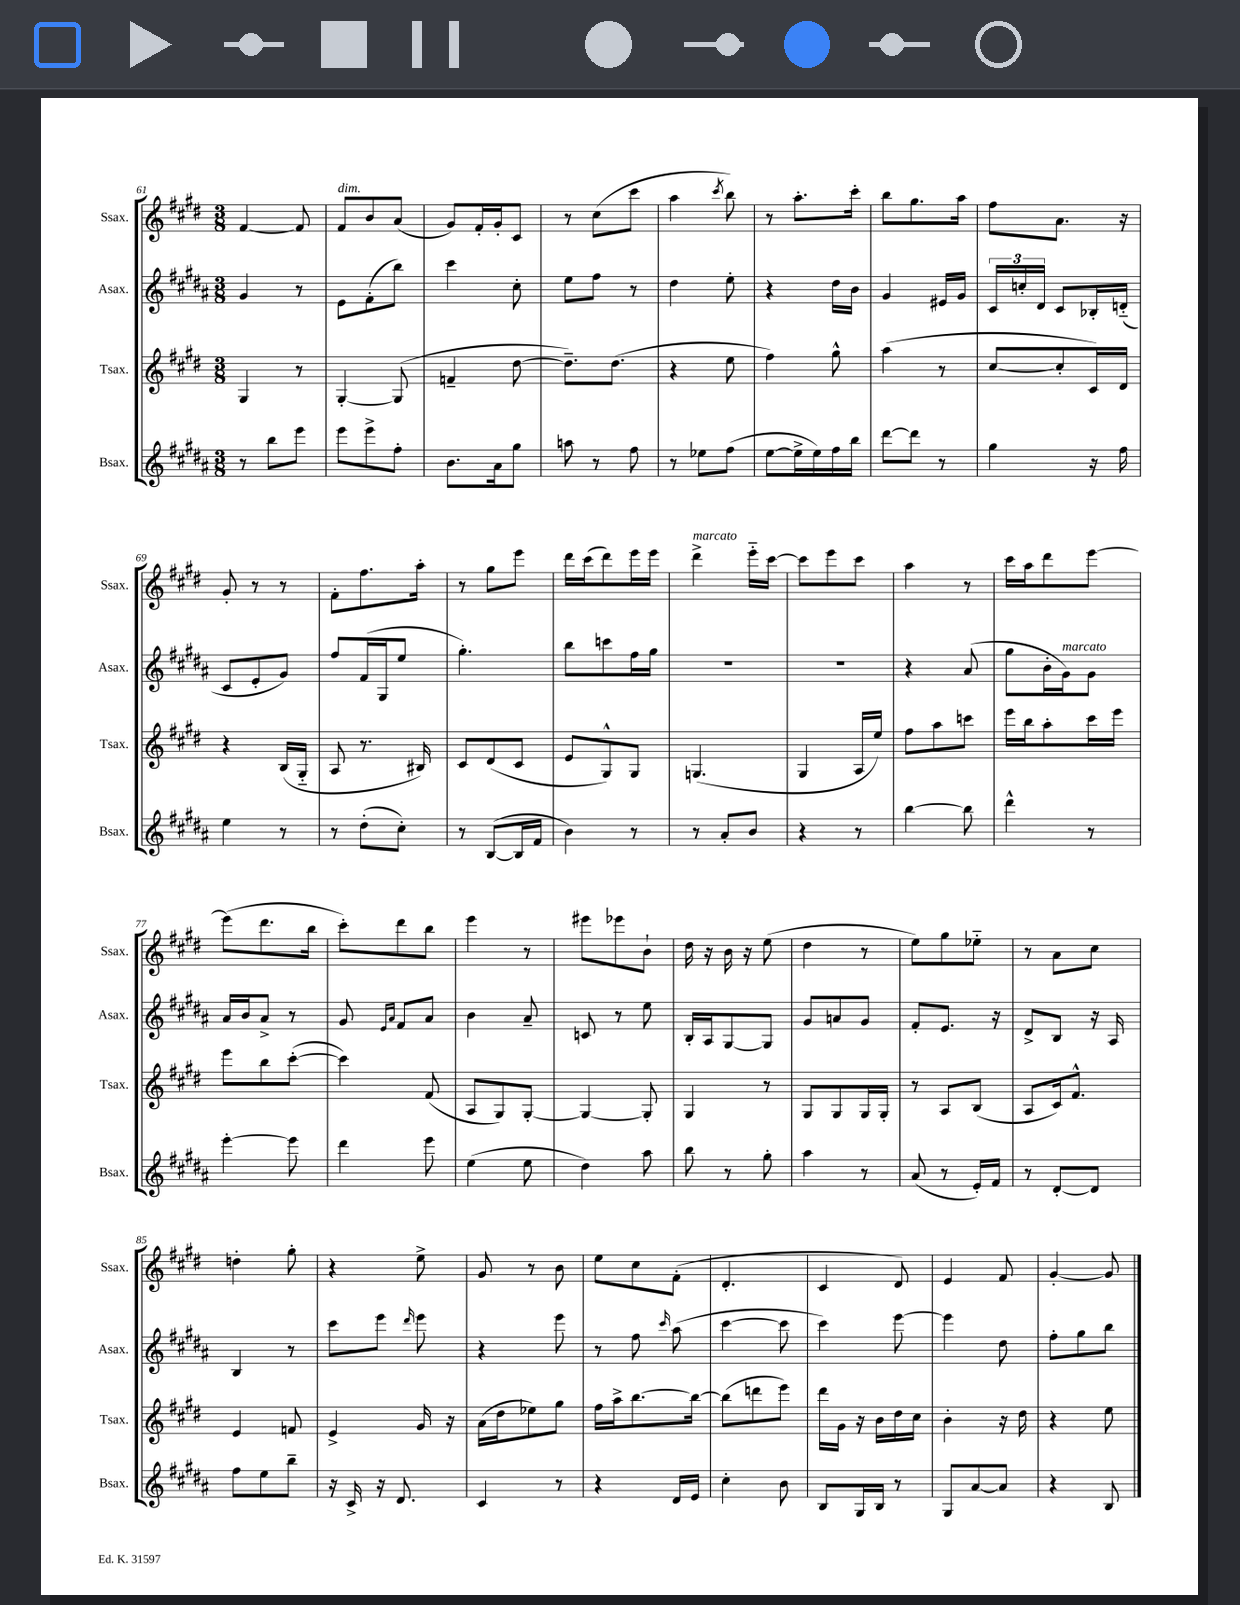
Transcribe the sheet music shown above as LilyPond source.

<<
\new StaffGroup <<
\new Staff = "s0" \with { instrumentName = "Ssax." shortInstrumentName = "Ssax." } {
    \clef treble \key e \major \numericTimeSignature \time 3/8
    \autoBeamOff fis'4~ fis'8 |
    fis'8[^\markup { \italic "dim." } b'8 a'8]( |
    gis'8[) fis'16-. gis'16-. cis'8] |
    r8 cis''8[( cis'''8] |
    a''4 \acciaccatura { cis'''8 } b''8) |
    r8 a''8.[-. cis'''16]-. |
    b''8[ gis''8. a''16] |
    fis''8[ a'8.] r16 |
    gis'8-. r8 r8 |
    fis'8[-. fis''8. a''16]-. |
    r8 gis''8[ e'''8] |
    dis'''16[ cis'''16( dis'''8) e'''16 e'''16] |
    dis'''4->^\markup { \italic "marcato" } e'''16[-_ cis'''16]~ |
    cis'''8[ e'''8 cis'''8] |
    a''4 r8 |
    cis'''16[ a''16 dis'''8 e'''8]~ |
    e'''8[( dis'''8. b''16] |
    cis'''8[-.) dis'''8 b''8] |
    e'''4 r8 |
    eis'''8[ ees'''8 b'8]-! |
    dis''16 r16 b'16 r16 e''8( |
    dis''4 r8 |
    e''8[) gis''8 ees''8]-_ |
    r8 a'8[ cis''8] |
    d''4-. gis''8-. |
    r4 e''8-> |
    gis'8 r8 b'8 |
    e''8[ cis''8 fis'8]-.( |
    dis'4.-. |
    cis'4 dis'8) |
    e'4 fis'8 |
    gis'4~-. gis'8 \bar "|." |
}
\new Staff = "s1" \with { instrumentName = "Asax." shortInstrumentName = "Asax." } {
    \clef treble \key b \major \numericTimeSignature \time 3/8
    \autoBeamOff gis'4 r8 |
    e'8[ fis'8-.( b''8]) |
    cis'''4 cis''8-. |
    e''8[ fis''8] r8 |
    dis''4 e''8-. |
    r4 dis''16[ b'16] |
    gis'4 eis'16[ gis'16] |
    \tuplet 3/2 { cis'16[ c''16-. dis'16] } cis'8[ bes16-. d'16]-_( |
    cis'8[ e'8-. gis'8]) |
    fis''8[ fis'16( gis16 e''8] |
    gis''4.-.) |
    b''8[ c'''8 fis''16 gis''16] |
    R4. |
    R4. |
    r4 ais'8( |
    gis''8[ b'16-. gis'16^\markup { \italic "marcato" }) gis'8] |
    ais'16[ b'16 ais'8]-> r8 |
    gis'8 \grace { e'16[ ais'16] } fis'8[ ais'8] |
    b'4 ais'8-- |
    c'8 r8 e''8 |
    b16[-. ais16 gis8~ gis8] |
    gis'8[ a'8 gis'8] |
    fis'8[-. e'8.] r16 |
    dis'8[-> b8] r16 ais16 |
    b4 r8 |
    cis'''8[ e'''8] \grace { dis'''16 } e'''8 |
    r4 e'''8 |
    r8 fis''8 \grace { cis'''16 } ais''8( |
    cis'''4~ cis'''8 |
    cis'''4) e'''8~ |
    e'''4 dis''8 |
    fis''8[-. gis''8 b''8] \bar "|." |
}
\new Staff = "s2" \with { instrumentName = "Tsax." shortInstrumentName = "Tsax." } {
    \clef treble \key e \major \numericTimeSignature \time 3/8
    \autoBeamOff gis4 r8 |
    gis4~-. gis8( |
    f'4-- dis''8~ |
    dis''8.[--) dis''8.]( |
    r4 e''8 |
    fis''4) gis''8-^ |
    a''4( r8 |
    cis''8[~ cis''8-. cis'16) dis'16] |
    r4 b16[( gis16]-_ |
    a8 r8. bis16) |
    cis'8[ dis'8( cis'8] |
    e'8[ gis8-^) gis8] |
    g4.( |
    gis4 a16[ e''16]) |
    fis''8[ a''8 c'''8] |
    e'''16[ b''16 a''8-. cis'''16 e'''16] |
    e'''8[ b''8 cis'''8]~-.( |
    cis'''4) fis'8( |
    a8[ gis8) gis8]~-. |
    gis4~ gis8-. |
    gis4 r8 |
    gis8[ gis8 gis16 gis16]-. |
    r8 a8[ b8]( |
    a8[ cis'16) fis'8.]-^ |
    e'4 f'8 |
    e'4-> gis'16 r16 |
    a'16[( dis''16 ees''8) gis''8] |
    fis''16[ a''16-> b''8.~ b''16]~ |
    b''8[( d'''8 e'''8]) |
    dis'''16[ gis'16] r16 b'16[ dis''16 cis''16] |
    b'4-. r16 dis''16 |
    r4 e''8 \bar "|." |
}
\new Staff = "s3" \with { instrumentName = "Bsax." shortInstrumentName = "Bsax." } {
    \clef treble \key b \major \numericTimeSignature \time 3/8
    \autoBeamOff r8 b''8[ e'''8] |
    e'''8[ e'''8-> fis''8]-. |
    b'8.[ ais'16 gis''8] |
    a''8 r8 fis''8 |
    r8 ees''8[ fis''8]( |
    e''8[~ e''16-> e''16) fis''16 b''16] |
    dis'''8[~ dis'''8] r8 |
    gis''4 r16 fis''16 |
    e''4 r8 |
    r8 dis''8[-.( cis''8]-.) |
    r8 b8[~( b16 fis'16] |
    b'4) r8 |
    r8 ais'8[-. b'8] |
    r4 r8 |
    b''4~ b''8 |
    dis'''4-^ r8 |
    e'''4~-. e'''8 |
    dis'''4 e'''8 |
    e''4( e''8 |
    dis''4) ais''8 |
    b''8 r8 gis''8-. |
    ais''4 r8 |
    ais'8( r8 e'16[-.) fis'16] |
    r8 dis'8[~-. dis'8] |
    fis''8[ e''8 b''8]-- |
    r16 cis'16-> r16 dis'8. |
    cis'4 r8 |
    r4 dis'16[ e'16] |
    cis''4-. b'8 |
    b8[ gis16 b16] r8 |
    gis8[ ais'8~ ais'8] |
    r4 b8 \bar "|." |
}
>>
>>
\layout { \context { \Score currentBarNumber = #61 } }
